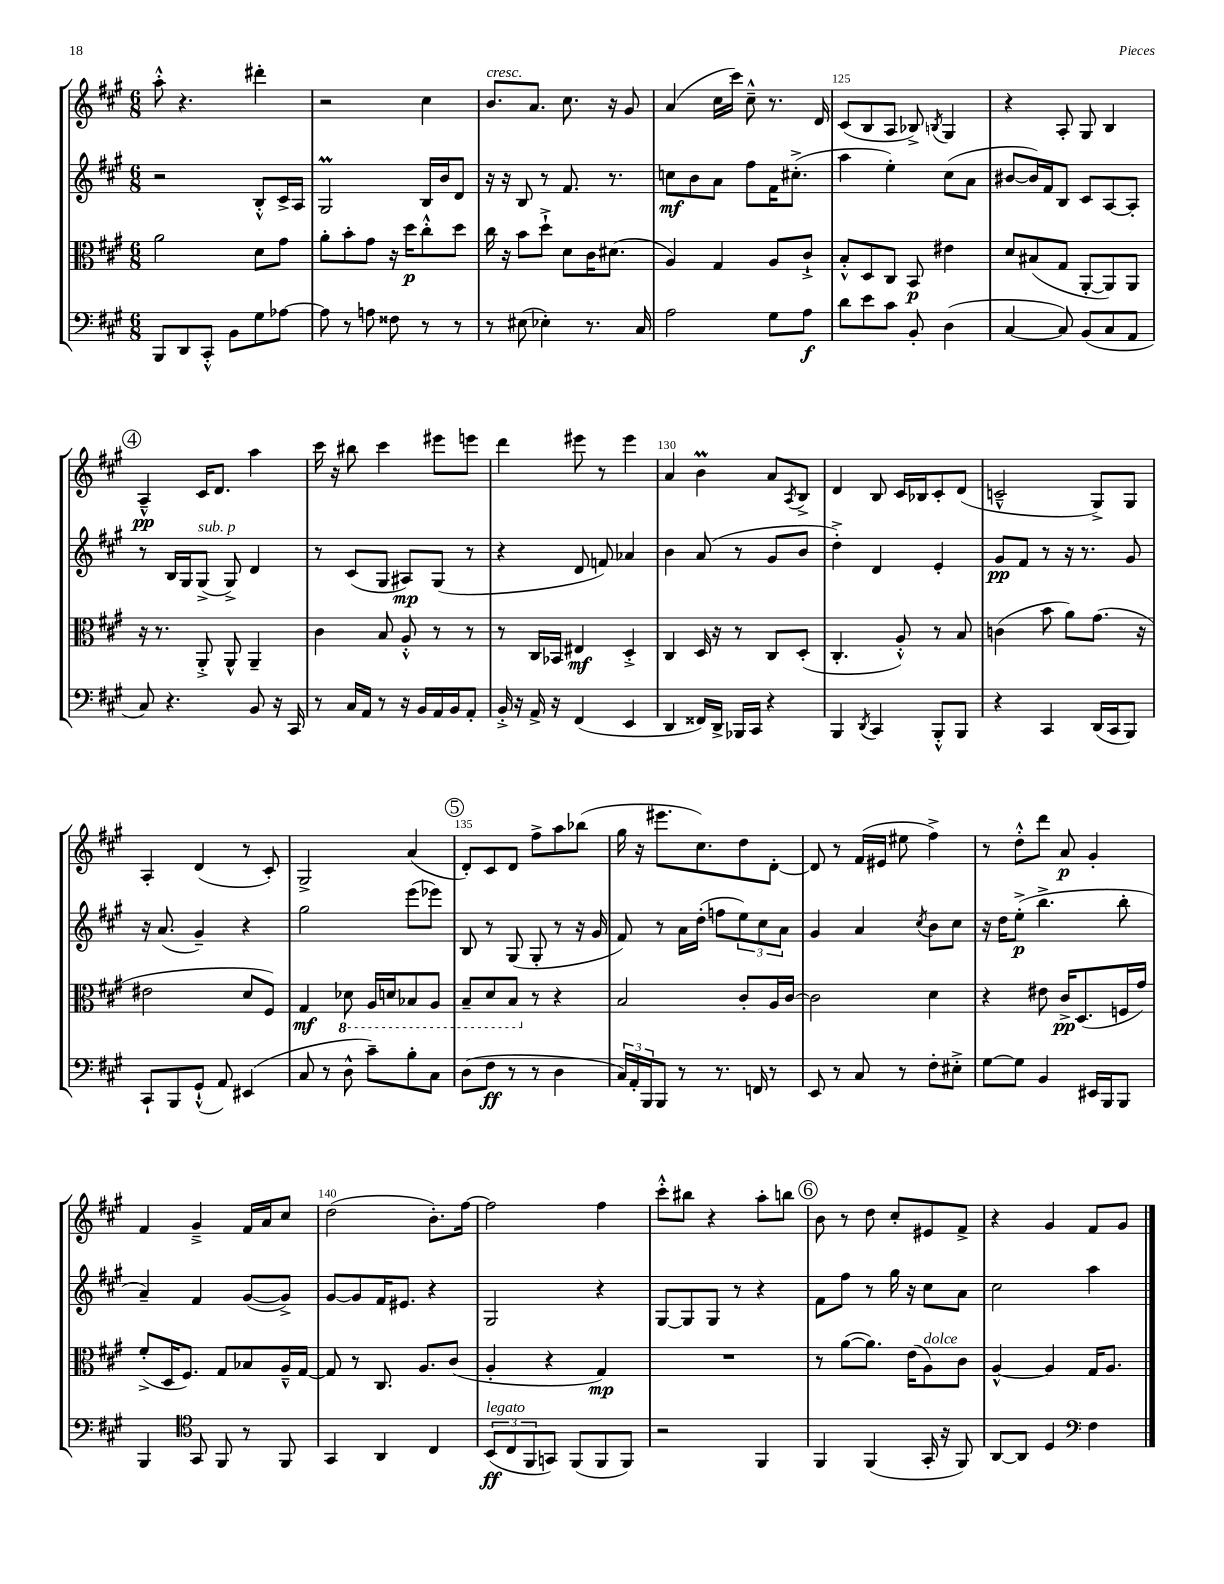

**kern	**dynam	**kern	**dynam	**kern	**dynam	**kern	**dynam
*part4	*part4	*part3	*part3	*part2	*part2	*part1	*part1
*staff4	*staff4	*staff3	*staff3	*staff2	*staff2	*staff1	*staff1
*clefF4	*	*clefC3	*	*clefG2	*	*clefG2	*
*k[f#c#g#]	*	*k[f#c#g#]	*	*k[f#c#g#]	*	*k[f#c#g#]	*
*M6/8	*	*M6/8	*	*M6/8	*	*M6/8	*
=121	=121	=121	=121	=121	=121	=121	=121
8BBB/L	.	2a\	.	2r	.	8aa'^^\	.
8DD/	.	.	.	.	.	4.r	.
8CC#'^^/J	.	.	.	.	.	.	.
8BB\L	.	.	.	.	.	.	.
8G#\	.	8d\L	.	8B'^^/L	.	4ddd#X'\	.
[8A-X\J	.	8g#\J	.	16c#^/L	.	.	.
.	.	.	.	16A/JJ	.	.	.
=122	=122	=122	=122	=122	=122	=122	=122
8A-\]	.	8a'\L	.	2G#m/	.	2r	.
8r	.	8b'\	.	.	.	.	.
8An\	.	8g#\J	.	.	.	.	.
8F##X\	.	16r	.	.	.	.	.
.	.	16dd\KL	p	.	.	.	.
8r	.	8cc#'^^\	.	16B/LL	.	4cc#\	.
.	.	.	.	16b/J	.	.	.
8r	.	8dd\J	.	8d/J	.	.	.
=123	=123	=123	=123	=123	=123	=123	=123
!	!	!	!	!	!	!LO:TX:a:i:t=cresc.	!
8r	.	16cc#\	.	16r	.	8.b/L	.
.	.	16r	.	16r	.	.	.
(8E#X\	.	8b\L	.	8B/	.	.	.
.	.	.	.	.	.	8.a/J	.
4E-X'\)	.	8dd`^\J	.	8r	.	.	.
.	.	8d\L	.	8.f#/	.	8.cc#\	.
8.r	.	16c#\K	.	.	.	.	.
.	.	(8.d#X\J	.	8.r	.	16r	.
.	.	.	.	.	.	8g#/	.
16C#/	.	.	.	.	.	.	.
=124	=124	=124	=124	=124	=124	=124	=124
2A\	.	4A/)	.	8ccn\L	mf	(4a/	.
.	.	.	.	8b\	.	.	.
.	.	4G#/	.	8a\J	.	16cc#\LL	.
.	.	.	.	.	.	16ccc#\JJ)	.
.	.	.	.	8ff#\L	.	8cc#~^^\	.
8G#\L	.	8A/L	.	16f#\K	.	8.r	.
.	.	.	.	(8.cc#X'^\J	.	.	.
8A\J	f	8c#`^/J	.	.	.	.	.
.	.	.	.	.	.	16d/	.
=125	=125	=125	=125	=125	=125	=125	=125
8d\L	.	8B'^^/L	.	4aa\	.	(8c#/L	.
8e\	.	8D/	.	.	.	8B/	.
8c#\J	.	8C#/J	.	4ee'\)	.	8A/J	.
8BB'/	.	8BB/	p	.	.	8B-X^/)	.
.	.	.	.	.	.	8qBn/	.
(4D\	.	4e#X\	.	(8cc#\L	.	4G#/	.
.	.	.	.	8a\J	.	.	.
=126	=126	=126	=126	=126	=126	=126	=126
[4C#/	.	8d/L	.	[8b#X/L	.	4r	.
.	.	(8B#X/	.	16b#/L])	.	.	.
.	.	.	.	16f#/J	.	.	.
8C#/])	.	8G#/J	.	8B/J	.	8A'/	.
(8BB/L	.	[8AA'/L	.	8c#/L	.	8G#/	.
8C#/	.	8AA/])	.	[8A/	.	4B/	.
8AA/J	.	8AA/J	.	8A'/J]	.	.	.
!!LO:LB:g=z
!!LO:REH:place=s1:t=4
=127	=127	=127	=127	=127	=127	=127	=127
8C#/)	.	16r	.	8r	.	4A~^^/	pp
.	.	8.r	.	.	.	.	.
4.r	.	.	.	16B/LL	.	.	.
.	.	.	.	16G#/J	.	.	.
!	!	!	!	!LO:TX:a:i:t=sub. p	!	!	!
.	.	8AA'^/	.	(8G#^/J	.	16c#/KL	.
.	.	.	.	.	.	8.d/J	.
.	.	8AA^^/	.	8G#^/)	.	.	.
8BB/	.	4AA~/	.	4d/	.	4aa\	.
16r	.	.	.	.	.	.	.
16CC#/	.	.	.	.	.	.	.
=128	=128	=128	=128	=128	=128	=128	=128
8r	.	4c#\	.	8r	.	16ccc#\	.
.	.	.	.	.	.	16r	.
16C#/LL	.	.	.	(8c#/L	.	8bb#X\	.
16AA/JJ	.	.	.	.	.	.	.
8r	.	8B/	.	8G#/J	.	4ccc#\	.
16r	.	8A'^^/	.	8A#X/L)	mp	.	.
16BB/LL	.	.	.	.	.	.	.
16AA/	.	8r	.	(8G#/J	.	8eee#X\L	.
16BB/J	.	.	.	.	.	.	.
8AA'/J	.	8r	.	8r	.	8eeen\J	.
=129	=129	=129	=129	=129	=129	=129	=129
16BB'^/	.	8r	.	4r	.	4ddd\	.
16r	.	.	.	.	.	.	.
16AA^/	.	16C#/LL	.	.	.	.	.
16r	.	16BB-X/JJ	.	.	.	.	.
(4FF#/	.	4E#X/	mf	8d/	.	8eee#X\	.
.	.	.	.	8fn/)	.	8r	.
4EE/	.	4D'^/	.	4a-X/	.	4eee#\	.
=130	=130	=130	=130	=130	=130	=130	=130
4DD/	.	4C#/	.	4b\	.	4a/	.
16FF##X/LL)	.	16D/	.	(8a/	.	4bM\	.
16DD^/JJ	.	16r	.	.	.	.	.
16BBB-X/LL	.	8r	.	8r	.	.	.
16CC#/JJ	.	.	.	.	.	.	.
4r	.	8C#/L	.	8g#/L	.	8a/L	.
.	.	.	.	.	.	8qA/	.
.	.	(8D'/J	.	8b/J	.	8B^/J	.
=131	=131	=131	=131	=131	=131	=131	=131
4BBB/	.	4.C#'/	.	4dd'^\)	.	4d/	.
8qDD/	.	.	.	.	.	.	.
4CC#/	.	.	.	4d/	.	8B/	.
.	.	8A'^^/)	.	.	.	16c#/LL	.
.	.	.	.	.	.	16B-X/J	.
8BBB'^^/L	.	8r	.	4e'/	.	8c#'/	.
8BBB/J	.	8B/	.	.	.	(8d/J	.
=132	=132	=132	=132	=132	=132	=132	=132
4r	.	(4cn\	.	8g#/L	pp	2cn~^^/	.
.	.	.	.	8f#/J	.	.	.
4CC#/	.	8b\	.	8r	.	.	.
.	.	8a\L)	.	16r	.	.	.
.	.	.	.	8.r	.	.	.
(16DD/LL	.	(8.g#\J	.	.	.	8G#^/L)	.
16CC#/J	.	.	.	.	.	.	.
8BBB/J)	.	.	.	8g#/	.	8G#/J	.
.	.	16r	.	.	.	.	.
!!LO:LB:g=z
=133	=133	=133	=133	=133	=133	=133	=133
8CC#`/L	.	2e#X\	.	16r	.	4A'/	.
.	.	.	.	(8.a/	.	.	.
8BBB/	.	.	.	.	.	.	.
(8GG#`^^/J	.	.	.	4g#~/)	.	(4d/	.
8AA/)	.	.	.	.	.	.	.
(4EE#X/	.	8d/L	.	4r	.	8r	.
.	.	8F#/J)	.	.	.	8c#'/)	.
=134	=134	=134	=134	=134	=134	=134	=134
8C#/	.	4G#/	mf	2gg#\	.	2G#^/	.
8r	.	.	.	.	.	.	.
*	*	*8ba	*	*	*	*	*
8D^^\	.	8D-X\	.	.	.	.	.
8c#~\L)	.	16AA/LL	.	.	.	.	.
.	.	16Dn/J	.	.	.	.	.
8B'\	.	8BB-X/	.	(8eee\L	.	(4a/	.
8C#\J	.	8AA/J	.	8eee-X\J)	.	.	.
!!LO:REH:place=s1:t=5
=135	=135	=135	=135	=135	=135	=135	=135
(8D\L	.	8BB~/L	.	8B/	.	8d'/L)	.
8F#\J	ff	8D/	.	8r	.	8c#/	.
8r	.	8BB/J	.	(8G#/	.	8d/J	.
*	*	*X8ba	*	*	*	*	*
8r	.	8r	.	8G#'/	.	8ff#^\L	.
4D\	.	4r	.	8r	.	8aa\	.
.	.	.	.	16r	.	(8bb-X\J	.
.	.	.	.	16g#/	.	.	.
=136	=136	=136	=136	=136	=136	=136	=136
24C#/LL)	.	2B/	.	8f#/)	.	16gg#\	.
24AA'/	.	.	.	.	.	.	.
.	.	.	.	.	.	16r	.
24BBB/J	.	.	.	.	.	.	.
8BBB/J	.	.	.	8r	.	8.eee#X\L	.
8r	.	.	.	16a\LL	.	.	.
.	.	.	.	(16dd'\JJ	.	8.cc#\)	.
8.r	.	.	.	8ffn\L	.	.	.
.	.	8c#'/L	.	12ee\)	.	8dd\	.
16FFn/	.	.	.	.	.	.	.
.	.	.	.	12cc#\	.	.	.
8r	.	16A/L	.	.	.	[8d'\J	.
.	.	.	.	12a\J	.	.	.
.	.	[16c#/JJ	.	.	.	.	.
=137	=137	=137	=137	=137	=137	=137	=137
8EE/	.	2c#\]	.	4g#/	.	8d/]	.
8r	.	.	.	.	.	8r	.
8C#/	.	.	.	4a/	.	(16f#/LL	.
.	.	.	.	.	.	16e#X/JJ	.
8r	.	.	.	.	.	8ee#X\	.
.	.	.	.	8qcc#/	.	.	.
8F#'\L	.	4d\	.	8b\L	.	4ff#^\)	.
8E#X'^\J	.	.	.	8cc#\J	.	.	.
=138	=138	=138	=138	=138	=138	=138	=138
[8G#\L	.	4r	.	16r	.	8r	.
.	.	.	.	16dd\KL	.	.	.
8G#\J]	.	.	.	(8ee'^\J	p	8dd'^^\L	.
4BB/	.	8e#X\	.	4.bb^\	.	8ddd\J	.
.	.	16c#^/KL	pp	.	.	8a/	p
.	.	(8.D/	.	.	.	.	.
16EE#X/LL	.	.	.	.	.	4g#'/	.
16BBB/J	.	.	.	.	.	.	.
8BBB/J	.	16Fn/L	.	8bb'\	.	.	.
.	.	16g#/JJ)	.	.	.	.	.
!!LO:LB:g=z
=139	=139	=139	=139	=139	=139	=139	=139
4BBB/	.	(8f#'^/L	.	4a~/)	.	4f#/	.
.	.	16D/K	.	.	.	.	.
.	.	8.F#/J)	.	.	.	.	.
*clefC4	*	*	*	*	*	*	*
8GG#/	.	.	.	4f#/	.	4g#~^/	.
8FF#/	.	8G#/L	.	.	.	.	.
8r	.	8B-X/	.	([8g#/L	.	16f#/LL	.
.	.	.	.	.	.	16a/J	.
8FF#/	.	16A~^^/L	.	8g#^/J])	.	8cc#/J	.
.	.	[16G#/JJ	.	.	.	.	.
=140	=140	=140	=140	=140	=140	=140	=140
4GG#/	.	8G#/]	.	[8g#/L	.	(2dd\	.
.	.	8r	.	8g#/]	.	.	.
4AA/	.	8.C#/	.	16f#/K	.	.	.
.	.	.	.	8.e#X/J	.	.	.
.	.	8.A/L	.	.	.	.	.
4C#/	.	.	.	4r	.	8.b'\L)	.
.	.	(8c#/J	.	.	.	.	.
.	.	.	.	.	.	[16ff#\Jk	.
=141	=141	=141	=141	=141	=141	=141	=141
!LO:TX:a:i:t=legato	!	!	!	!	!	!	!
(12BB/L	ff	4A'/	.	2G#/	.	2ff#\]	.
12C#/	.	.	.	.	.	.	.
12FF#/	.	.	.	.	.	.	.
8GGn/J)	.	4r	.	.	.	.	.
(8FF#/L	.	.	.	.	.	.	.
8FF#/	.	4G#/)	mp	4r	.	4ff#\	.
8FF#/J)	.	.	.	.	.	.	.
=142	=142	=142	=142	=142	=142	=142	=142
2r	.	2.r	.	[8G#/L	.	8ccc#'^^\L	.
.	.	.	.	8G#/]	.	8bb#X\J	.
.	.	.	.	8G#/J	.	4r	.
.	.	.	.	8r	.	.	.
4FF#/	.	.	.	4r	.	8aa'\L	.
.	.	.	.	.	.	8bbn\J	.
!!LO:REH:place=s1:t=6
=143	=143	=143	=143	=143	=143	=143	=143
4FF#/	.	8r	.	8f#\L	.	8b\	.
.	.	([8a\L	.	8ff#\J	.	8r	.
(4FF#/	.	8.a\J])	.	8r	.	8dd\	.
.	.	.	.	16gg#\	.	8cc#'/L	.
.	.	(16e\KL	.	16r	.	.	.
!	!	!LO:TX:a:i:t=dolce	!	!	!	!	!
16GG#'/	.	8A\)	.	8cc#\L	.	8e#X/	.
16r	.	.	.	.	.	.	.
8FF#/)	.	8c#\J	.	8a\J	.	8f#^/J	.
=144	=144	=144	=144	=144	=144	=144	=144
[8AA/L	.	[4A^^/	.	2cc#\	.	4r	.
8AA/J]	.	.	.	.	.	.	.
4D/	.	4A/]	.	.	.	4g#/	.
*clefF4	*	*	*	*	*	*	*
4F#\	.	16G#/KL	.	4aa\	.	8f#/L	.
.	.	8.A/J	.	.	.	.	.
.	.	.	.	.	.	8g#/J	.
==	==	==	==	==	==	==	==
*-	*-	*-	*-	*-	*-	*-	*-
